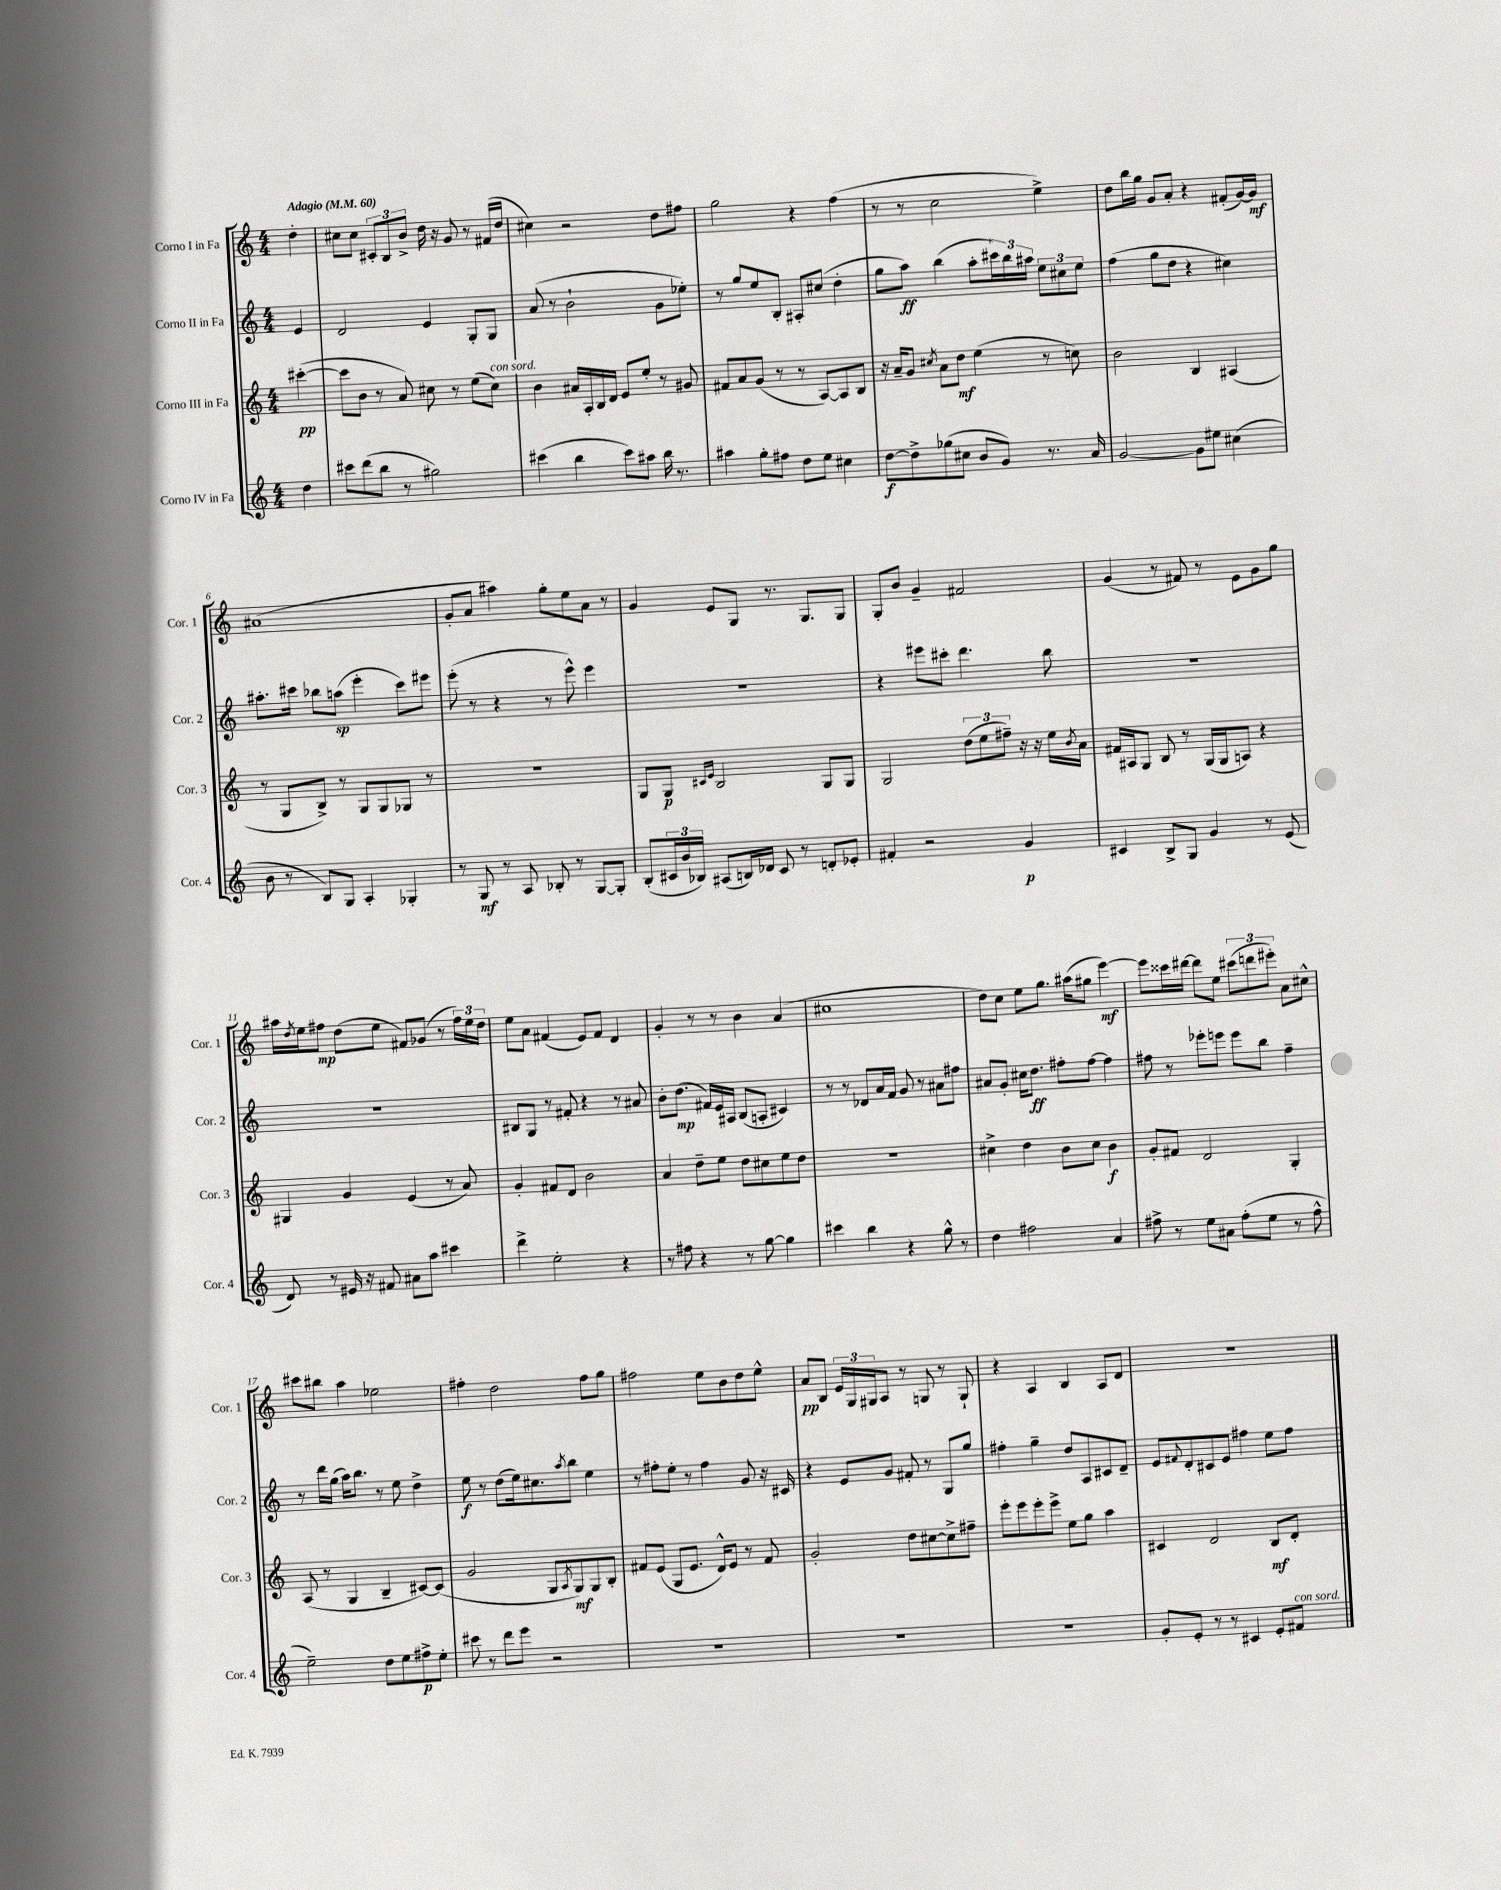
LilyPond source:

<<
\new StaffGroup <<
\new Staff = "s0" \with { instrumentName = "Corno I in Fa" shortInstrumentName = "Cor. 1" } {
    \clef treble \key c \major \numericTimeSignature \time 4/4 \partial 4 \tempo "Adagio" 4 = 60
    d''4-. |
    cis''8 cis''8 \tuplet 3/2 { cis'8-. b8 b'8-> } d''16 r16 g'8 r8 fis'16( d''16 |
    cis''4) r2 d''8 fis''8 |
    g''2 r4 f''4( |
    r8 r8 c''2 e''4->) |
    d''8 b''16 g''16 g'8 a'8-. r4 fis'8-.( g'16~) g'16\mf |
    ais'1( |
    g'8-. a'8 ais''4) g''8-. e''8 a'8 r8 |
    g'4 e'8 g8 r8. g8. g8 |
    g8-. b'8 g'4-- fis'2 |
    g'4( r8 fis'8) r8 e'8 g'8 g''8 |
    ais''16 \acciaccatura { d''8 } e''16 fis''8\mp d''8( e''8 fis'8) ges'8( r8 \tuplet 3/2 { fis''16) e''16 d''16 } |
    e''8 a'8 fis'4( e'8) fis'8 d'4 |
    g'4-. r8 r8 b'4 a'4( |
    cis''1 |
    d''8) c''8 e''8 g''8. ais''16( gis''8 e'''4~\mf) |
    e'''8 cisis'''16 dis'''16~ dis'''8 e''8 \tuplet 3/2 { cis'''8( d'''8 eis'''8-.) } a'8 cis''8-^ |
    cis'''8 bis''8 a''4 ees''2 |
    fis''4-. d''2 fis''8 g''8 |
    fis''2 e''8 b'8 d''8 e''8-^ |
    a'8\pp b8 \tuplet 3/2 { e'16 g16 gis16 } a8 r8 g8 r8 g8-! |
    r4 a4 b4 a8 d'8 |
    R1 \bar "|." |
}
\new Staff = "s1" \with { instrumentName = "Corno II in Fa" shortInstrumentName = "Cor. 2" } {
    \clef treble \key c \major \numericTimeSignature \time 4/4 \partial 4
    e'4 |
    d'2 e'4 g8-. g8 |
    a'8( r8 b'2-! g'8 ees''8-.) |
    r8 g''8 e''8 b8-. ais8-. cis''8( d''4-. |
    g''8 a''8\ff) b''4( a''8-. \tuplet 3/2 { cis'''16) b''16 ais''16 } \tuplet 3/2 { e''8 cis''8 e''8 } |
    f''4( g''8 d''8 r4 cis''4) |
    ais''8.-. cis'''16 bes''8 a''8\sp( e'''4-. cis'''8) eis'''8 |
    e'''8-.( r8 r4 r8 e'''8-^) e'''4 |
    r1 |
    r4 eis'''8 cis'''8-. d'''4. b''8 |
    R1 |
    R1 |
    bis8 g8 r8 fis'8-. r4 r8 ais'8 |
    b'8-. d''8.\mp( fis'16) e'16 ais16 b8( a8-. cis'4) |
    r8 r8 des'8 a'16 f'16 g'8 r8 ais'8 fis''8 |
    ais'8 g'8-. cis''16 d''8.\ff fis''8-. fis''8~ fis''4 |
    fis''8 r8 ees'''8-. e'''8 e'''8 b''8 fis''4-- |
    r8 d'''16 g''16( a''16) b''8. r8 e''8 d''4-> |
    e''8\f r8 d''8( e''16) cis''8. \acciaccatura { a''8 } b''8 e''4 |
    r8 fis''8-. e''8-. r8 fis''4 g'8 r16 cis'16 |
    r4 e'8 g'8 fis'8-. r8 g8 g''8 |
    fis''4-. g''4-- d''8 a8 cis'8 d'8-- |
    e'8 \appoggiatura { fis'8 } d'8-. cis'8 e'8 fis''4 e''8 fis''8 \bar "|." |
}
\new Staff = "s2" \with { instrumentName = "Corno III in Fa" shortInstrumentName = "Cor. 3" } {
    \clef treble \key c \major \numericTimeSignature \time 4/4 \partial 4
    cis'''4~-.\pp( |
    cis'''8 b'8 r8 a'8) cis''8 r8 e''8( cis''8^\markup { \italic "con sord." }) |
    b'4 ais'16 a16-. b16 d'16 e'8 e''8-. r8 gis'8 |
    fis'8 a'8 g'8( r8 r8 a8~) a8 b8 |
    r16 a'16-- g'8 \acciaccatura { cis''8 } a'8 d''8\mf e''4( r8 c''8) |
    b'2 b4 ais4( |
    r8 g8 b8->) r8 g8 g8 ges8 r8 |
    R1 |
    g8 g8\p \grace { cis'16 e'16 } b2 g8 g8 |
    g2 \tuplet 3/2 { d''8( e''8 fis''8--) } r16 r16 e''16 \acciaccatura { b'8 } a'16 |
    fis'16 ais16 g8 b8 r8 g16( g16 a8) r4 |
    gis4 g'4 e'4( r8 a'8) |
    g'4-. fis'8 d'8 b'2 |
    a'4 d''8-- e''8 d''8 cis''8 e''8 d''8 |
    R1 |
    cis''4-> d''4 b'8 cis''8 b'4\f |
    g'8-. fis'8 d'2 g4-. |
    a8( r8 g4 b4-- cis'8~) cis'8( |
    g'2 g8 \acciaccatura { a8 } g8\mf) g8 b8-. |
    fis'8 e'8( g8 e'8. d'16-^) e'8 r8 fis'8 |
    g'2-. d''8 cis''8~ cis''8-> fis''8-- |
    e'''8-. e'''8 e'''8-. e'''8-> e''8 g''8 a''4 |
    cis'4 d'2 b8\mf d'8-. \bar "|." |
}
\new Staff = "s3" \with { instrumentName = "Corno IV in Fa" shortInstrumentName = "Cor. 4" } {
    \clef treble \key c \major \numericTimeSignature \time 4/4 \partial 4
    d''4 |
    cis'''8 d'''8( b''8 r8 gis''2) |
    cis'''4( b''4 cis'''8) ais''8 b''16 r8. |
    ais''4 g''8-. fis''8 d''8 e''8 cis''4 |
    d''8~\f d''8-> ges''8( cis''8 b'8 g'8) r8. a'16 |
    g'2~ g'8 eis''8 cis''4( |
    b'8 r8 b8) g8 a4-. ges4-. |
    r8 g8\mf r8 a8 bes8-. r8 g8~ g8-. |
    b8-.( \tuplet 3/2 { cis'16 b'16 bes16) } ais8( b16) des'16 cis'8 r8 d'8-. ees'8-. |
    fis'4-. r2 g'4\p |
    cis'4 b8-> g8 g'4 r8 e'8( |
    d'8) r8 eis'16 r16 fis'8 ais'8 a''8 cis'''4 |
    d'''4-> e''2-. r4 |
    r8 fis''8 r4 r8 g''8~ g''4 |
    cis'''4 b''4 r4 g''8-^ r8 |
    d''4 fis''2 a'4 |
    fis''8-> r8 e''8 ais'8 fis''8-.( e''8 r8 fis''8-^ |
    e''2--) d''8 e''8 fis''8->\p e''8-. |
    cis'''8 r8 d'''8 e'''8 r2 |
    R1 |
    R1 |
    R1 |
    g'8-. e'8-. r8 r8 cis'4 e'8-. fis'8^\markup { \italic "con sord." } \bar "|." |
}
>>
>>
